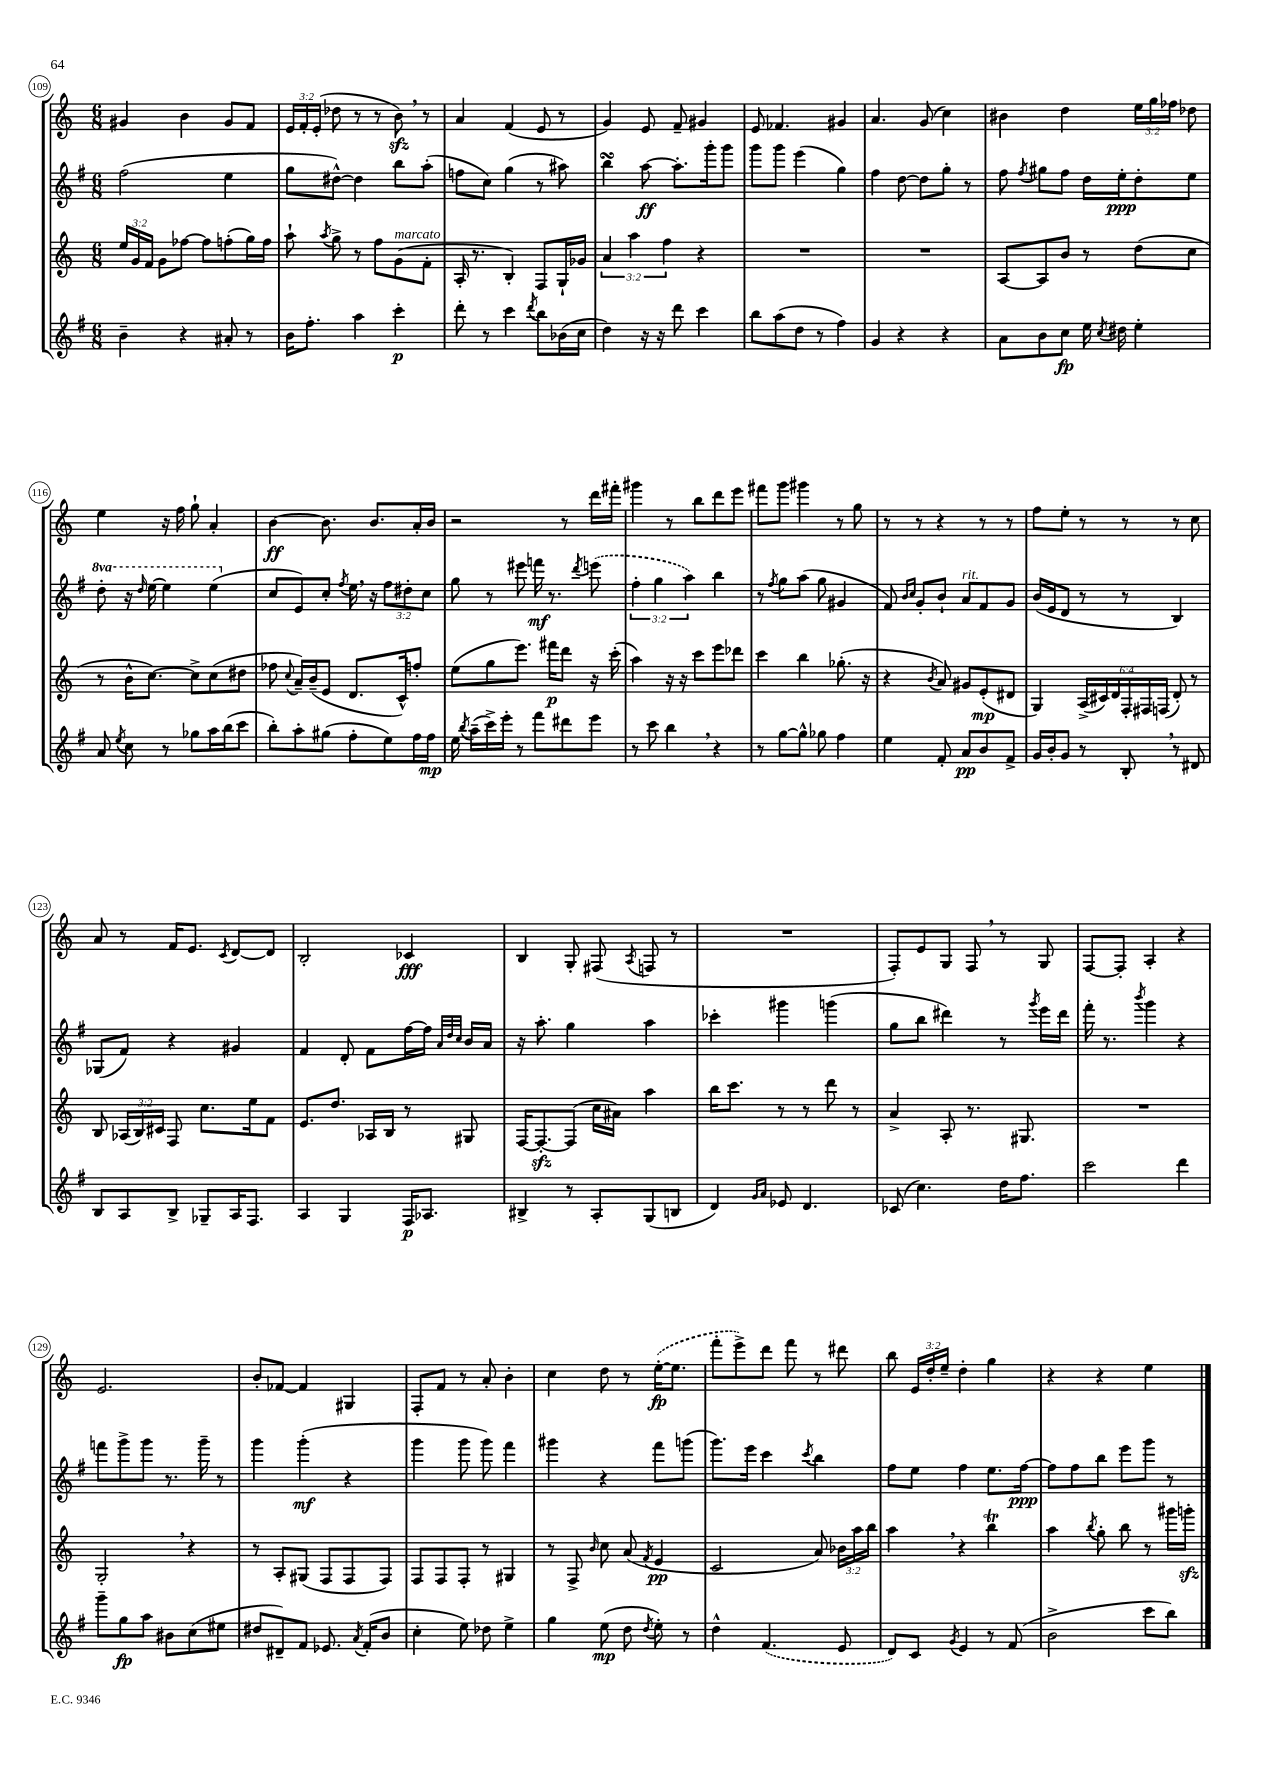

**kern	**kern	**kern	**kern
*staff4	*staff3	*staff2	*staff1
*clefG2	*clefG2	*clefG2	*clefG2
*k[f#]	*k[]	*k[f#]	*k[]
*M6/8	*M6/8	*M6/8	*M6/8
4b~	24ee	(2ff#	4g#
.	24g	.	.
.	24f	.	.
.	8g	.	.
4r	[8ff-	.	4b
.	8ff-]	.	.
8a#'	(8ff'	4ee	8g#
8r	16gg)	.	8f
.	16ff	.	.
=	=	=	=
16b	8aa`	8gg	24e
.	.	.	24f'
8.ff#'	.	.	.
.	.	.	(24e'
.	8qaa	.	.
.	8gg^	[8dd#^^)	8dd-
4aa	8r	4dd#]	8r
.	8ff	.	8r
4ccc'	(8g	8bb	8b)
.	8f'	(8aa'	8r
=	=	=	=
8ddd'	16A'	8ff	4a
.	8.r	.	.
8r	.	8cc)	.
4ccc	4B')	(4gg	(4f
8qddd	.	.	.
8bb	8F	8r	8e
(16b-	16G`	8aa#)	8r
16cc	16g-	.	.
=	=	=	=
4dd)	6a	4bb	4g)
.	6aa	.	.
16r	.	[8aa	8e
16r	.	.	.
.	6ff	.	.
8ddd	.	8.aa']	8f~
4ccc	4r	.	4g#
.	.	16ggg'	.
.	.	8ggg	.
=	=	=	=
8bb	2.r	8ggg	8e
(8aa	.	8ggg	4.f-
8dd	.	(4eee	.
8r	.	.	.
4ff#)	.	4gg)	4g#
=	=	=	=
4g	2.r	4ff#	4.a
4r	.	[8dd	.
.	.	8dd]	(8g
4r	.	8gg'	4cc)
.	.	8r	.
=	=	=	=
8a	[8A	8ff#	4b#
.	.	8qff#	.
8b	8A]	8gg#	.
8cc	8b	8ff#	4dd
16ee	8r	16dd	.
8qcc	.	.	.
16dd#	.	16ee'	.
4ee'	(8dd	8dd'	24ee
.	.	.	24gg
.	.	.	24ff-
.	8cc	8ee	8dd-
=	=	=	=
8a	8r	8ddd'	4ee
8qee	.	.	.
8cc	16b^^	16r	.
.	.	16qqddd	.
.	[8.cc)	[16eee	.
8r	.	4eee]	16r
.	.	.	16ff
8gg-	8cc^]	.	8gg`
16aa	(8cc	(4eee	4a'
(16bb	.	.	.
8ccc	8dd#	.	.
=	=	=	=
8bb')	8ff-	8cc	[4b
.	8qqcc	.	.
8aa'	16a~)	8e)	.
.	(16b~	.	.
(8gg#	8e	8cc'	8.b]
.	.	8qff#	.
8ff#'	8.d	16ee	.
.	.	16r	8.b
8ee)	.	12ff#	.
.	16c^^)	.	.
.	.	12dd#'	.
16ff#	8ff'	.	16a'
.	.	12cc	.
16ff#	.	.	16b
=	=	=	=
16ee	(8ee	8gg	2r
8qbb	.	.	.
(16aa~	.	.	.
16ccc^)	8gg	8r	.
16eee'	.	.	.
8r	8.eee)	8eee#	.
8fff#	.	16fff	.
.	16fff#	8.r	.
8ddd#	8ddd	.	8r
.	.	8qddd	.
8eee	16r	(8eee	16ddd
.	(16ccc'	.	16fff#'
=	=	=	=
8r	4aa)	6ff#'	4ggg#
8ccc	.	.	.
.	.	6gg	.
4bb	16r	.	8r
.	16r	.	.
.	.	6aa)	.
.	8ccc	.	8bb
4r	8eee	4bb	8ddd
.	8ddd-	.	8eee
=	=	=	=
8r	4ccc	8r	8fff#
.	.	8qff#	.
[8gg	.	8gg	8ggg
8gg^^]	4bb	(8aa	4ggg#
8gg-	.	8gg	.
4ff#	(8.gg-'	4g#	8r
.	.	.	8gg
.	16r	.	.
=	=	=	=
4ee	4r	8f#)	8r
.	.	16qqb	.
.	.	16qqcc	.
.	.	8g'	8r
.	8qb	.	.
8f#'	8a)	8b`	4r
8a	8g#	8a	.
8b	(8e'	8f#	8r
8f#^	8d#	8g	8r
=	=	=	=
16g	4G)	(16b	8ff
16b'	.	16e	.
8g	.	8d	8ee'
8r	(24A^	8r	8r
.	24c#)	.	.
.	24d	.	.
8B'	24F'	8r	8r
.	24F#	.	.
.	(24F	.	.
8r	8d')	4B)	8r
8d#	8r	.	8cc
=	=	=	=
8B	8B	(8G-	8a
8A	(24A-	8f#)	8r
.	24B)	.	.
.	24c#	.	.
8B^	8F	4r	16f
.	.	.	8.e
8G-~	8.cc	.	.
.	.	.	8qc
16A	.	4g#	[8d
8.F#	16ee	.	.
.	8f	.	8d]
=	=	=	=
4A	8.e	4f#	2B'
.	8.dd	.	.
4G	.	8d'	.
.	16A-	8f#	.
.	16B	.	.
16F#	8r	[16ff#	4c-
8.A-	.	16ff#]	.
.	.	32qqa	.
.	.	32qqdd	.
.	.	32qqcc	.
.	8G#	16b	.
.	.	16a	.
=	=	=	=
4B#^	[16F	16r	4B
.	8.F'_	8.aa'	.
8r	(8F]	4gg	8G'
8A'	16cc	.	(8F#
.	16a#)	.	.
.	.	.	8qA
(8G	4aa	4aa	8F
8B	.	.	8r
=	=	=	=
4d)	16bb	4ccc-'	2.r
.	8.ccc	.	.
16qqg	.	.	.
16qqa	.	.	.
8e-	8r	4ggg#	.
4.d	8r	.	.
.	8ddd	(4ggg	.
.	8r	.	.
=	=	=	=
(8c-	4a^	8gg	8F')
4.cc)	.	8bb	8e
.	8A'	4ddd#)	8G
.	8.r	.	8F
16dd	.	8r	8r
8.ff#	8.G#	.	.
.	.	8qggg	.
.	.	16eee	8G
.	.	16ddd#	.
=	=	=	=
2ccc	2.r	16fff#'	[8F
.	.	8.r	.
.	.	.	8F']
.	.	8qbbb	.
.	.	4ggg	4A'
4ddd	.	4r	4r
=	=	=	=
8ggg~	2G'	8fff	2.e
8gg	.	8ggg^	.
8aa	.	8ggg	.
8b#	.	8.r	.
(8cc	4r	.	.
.	.	16ggg~	.
8ee#	.	8r	.
=	=	=	=
8dd#	8r	4ggg	8b'
8d#~)	8A'	.	[8f-
8f#	(8G#	(4ggg'	4f-]
8.e-	8F	.	.
.	8F	4r	4G#
8qa	.	.	.
(16f#'	.	.	.
8b	8F)	.	.
=	=	=	=
4cc'	8F	4ggg	8F'
.	8F	.	8f
8ee)	8F'	8ggg	8r
8dd-	8r	8ggg)	8a'
4ee^	4G#	4fff#	4b'
=	=	=	=
4gg	8r	4ggg#	4cc
.	8F^	.	.
.	16qqb	.	.
(8ee	8cc	4r	8dd
8dd	(8a	.	8r
8qdd	8qf	.	.
8ee')	4e	8fff#	([16ee'
.	.	.	8.ee]
8r	.	(8ggg	.
=	=	=	=
4dd^^	2c	8.ggg)	8fff'
.	.	.	8eee^)
.	.	16eee	.
(4.f#	.	4ccc	8ddd
.	.	.	8fff
.	.	8qccc	.
.	8a)	4bb	8r
8e	24b-	.	8ddd#
.	24aa	.	.
.	24bb	.	.
=	=	=	=
8d)	4aa	8ff#	8bb
8c	.	8ee	24e
.	.	.	24dd'
.	.	.	24ee~
8qg	.	.	.
4e	4r	4ff#	4dd'
8r	4bb	8.ee	4gg
(8f#	.	.	.
.	.	[16ff#	.
=	=	=	=
2b^	4aa	8ff#]	4r
.	.	8ff#	.
.	8qbb	.	.
.	8gg'	8bb	4r
.	8bb	8eee	.
8ccc	8r	8ggg	4ee
8bb)	16ggg#	8r	.
.	16ggg'	.	.
==	==	==	==
*-	*-	*-	*-
